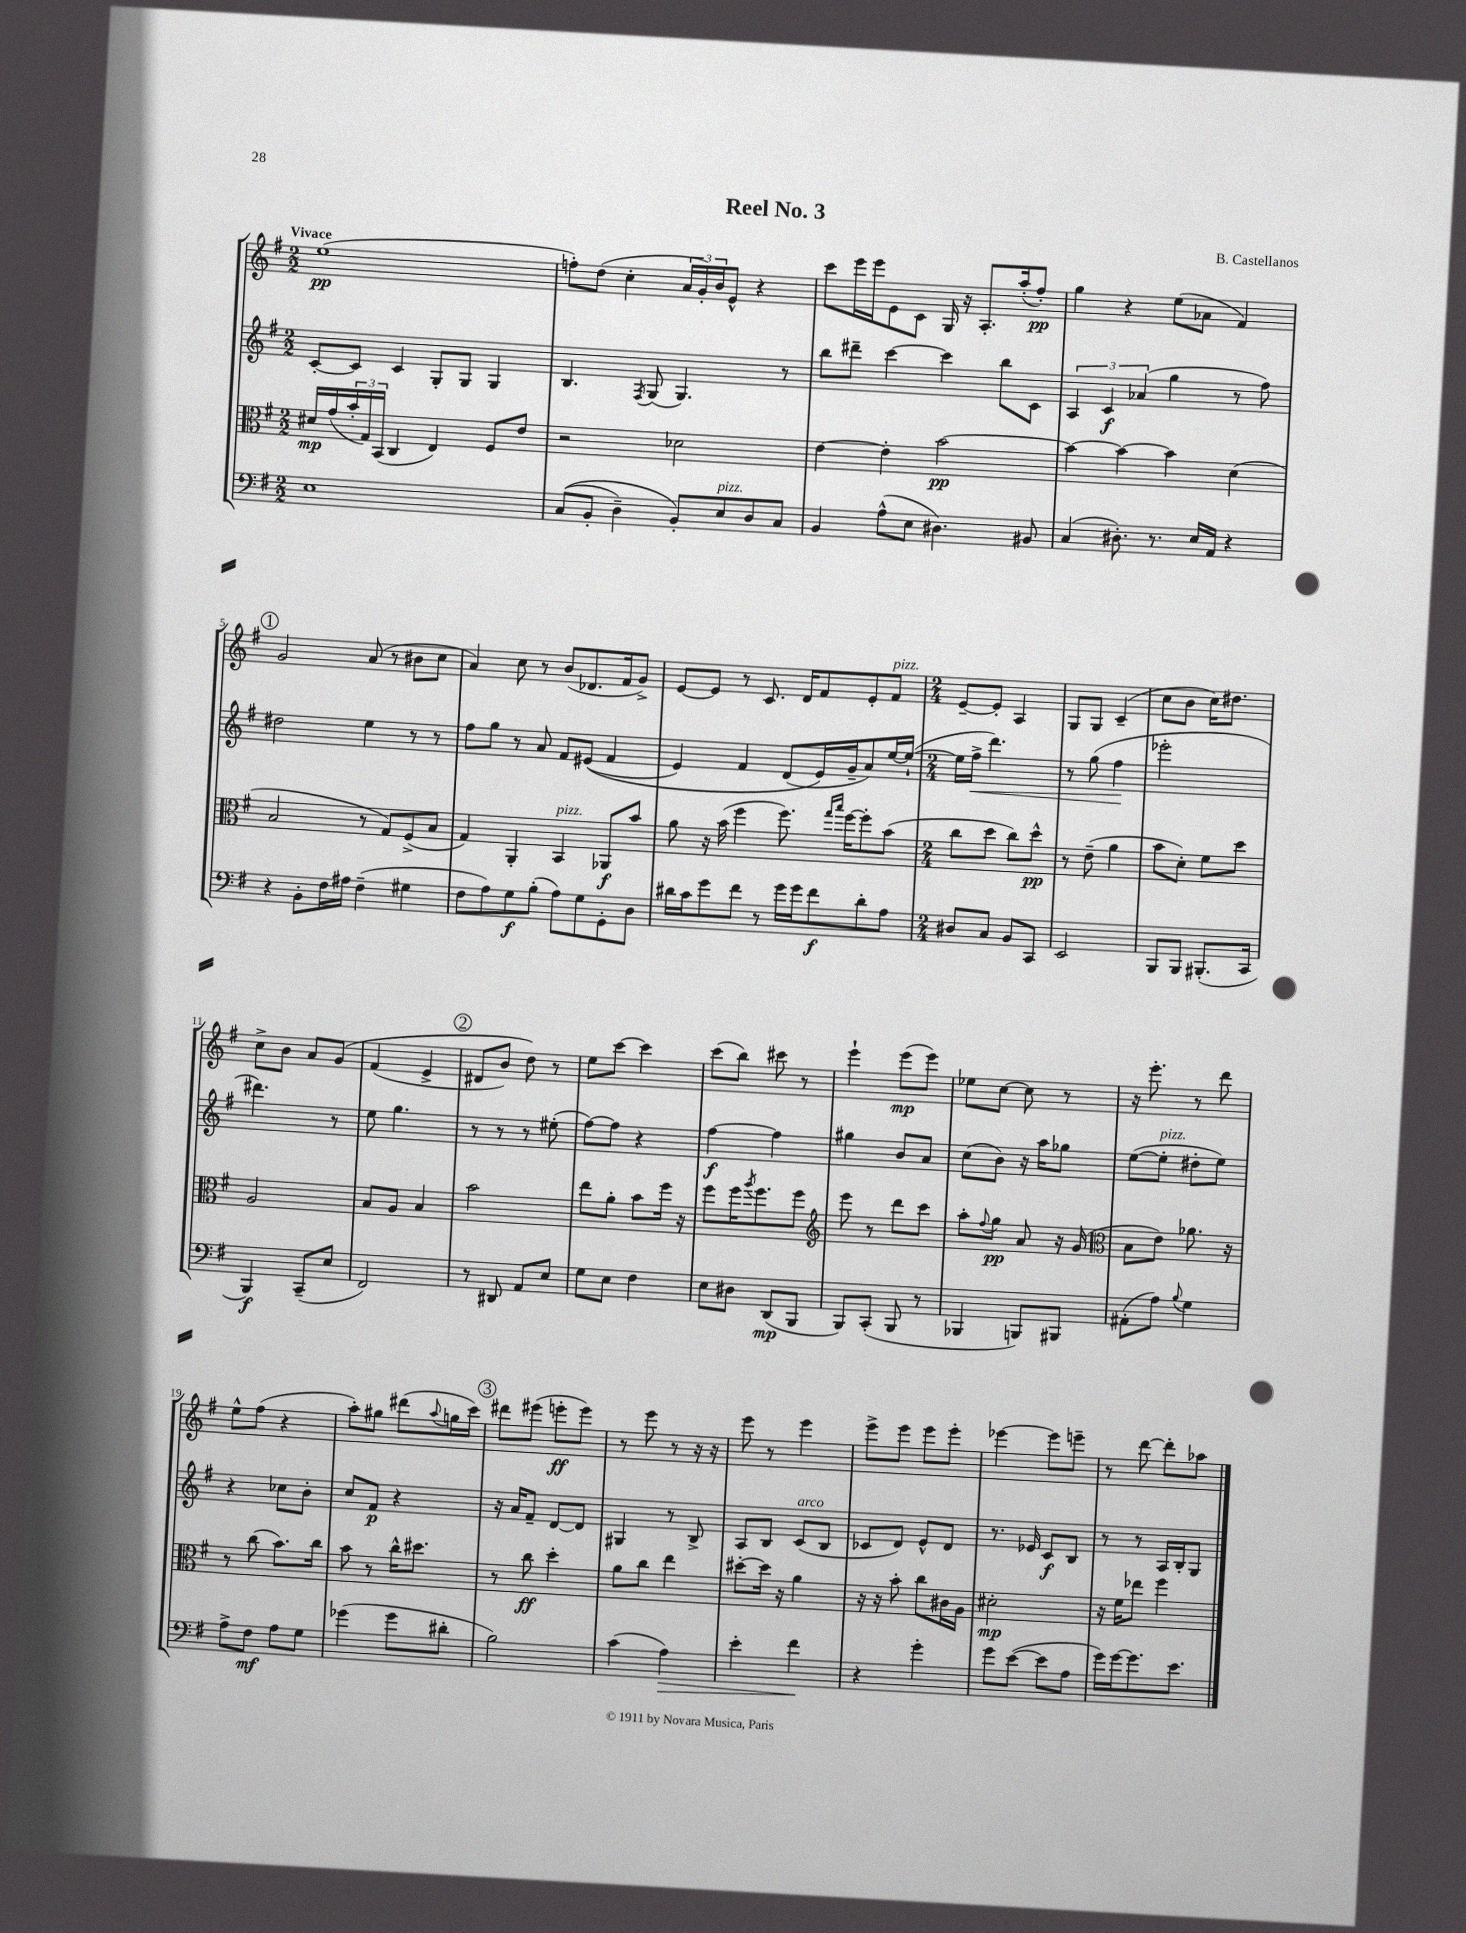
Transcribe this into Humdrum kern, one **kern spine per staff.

**kern	**kern	**kern	**kern
*staff4	*staff3	*staff2	*staff1
*clefF4	*clefC3	*clefG2	*clefG2
*k[f#]	*k[f#]	*k[f#]	*k[f#]
*M2/2	*M2/2	*M2/2	*M2/2
1E	16d#	[8c'	(1ee
.	(16g	.	.
.	24b'	8c]	.
.	24G)	.	.
.	(24BB	.	.
.	4C	4c	.
.	4E)	8G'	.
.	.	8G	.
.	8F#	4G	.
.	8e	.	.
=	=	=	=
&((8C	2r	4.B	8ff')
8BB'	.	.	(8dd
4D~)	.	.	4cc'
.	.	8qF#	.
.	.	(8G	.
8BB'&)	2d-	4.G)	24a
.	.	.	24g')
.	.	.	24b
8E	.	.	8e^^
8D	.	.	4r
8C	.	8r	.
=	=	=	=
4BB	[4e	8bb	8ccc
.	.	8ddd#~	16eee
.	.	.	16eee
(8A^^	4e']	[4ccc	8e
8E	.	.	8c
4.D#)	[2b	4ccc]	16G
.	.	.	16r
.	.	.	8.A'
.	.	8bb	.
.	.	.	(16aa'
8BB#	.	8c	8ff#')
=	=	=	=
(4C	4b_	6A	4gg
.	.	6c	.
8.D#')	4b_	.	4r
.	.	(6a-	.
8.r	.	.	.
.	4b]	4gg	(8ee
16E	.	.	8a-
16AA	.	.	.
4r	(4d	8r	4f#)
.	.	8ff#)	.
=	=	=	=
4r	2B	2dd#	2g
8BB'	.	.	.
16F#	.	.	.
16A#	.	.	.
(4F#~	8r	4ee	(8a
.	8G)	.	8r
4G#	(8F#^	8r	8b#
.	8B	8r	8cc
=	=	=	=
8F#	4G)	8ff#	4a)
8A)	.	8gg	.
8G	4AA'	8r	8cc
(8B'	.	8a	8r
8A)	4BB	8f#	(8b
8G	.	&((8e#	8.d-
8GG'	8AA-	4f#	.
.	.	.	16f#
8D	8b	.	8g^)
=	=	=	=
16d#	8a	4e)	[8e
16c	.	.	.
8g	16r	.	8e]
.	(16b	.	.
8f#	4ff#	4f#	8r
8r	.	.	8.c
16g	8.ff#)	(8d	.
16g	.	.	16d
8f#	.	16e&)	8f#
.	16qqgg	.	.
.	16qqbb	.	.
.	[16ff#	16g~	.
8d#'	8ff#']	8a)	8e'
8A	(8b	[16ee	8f#
.	.	(16ee`_	.
=	=	=	=
*M2/4	*M2/4	*M2/4	*M2/4
8D#	8cc	16ee]	[8e~
.	.	16ff#^	.
8C	8dd	4.ddd)	8e']
8BB	8cc)	.	4A
8CC	8dd^^	.	.
=	=	=	=
2EE	8r	8r	8G
.	(8e~	(8gg	8G
.	4a	4ff#	(4c~
=	=	=	=
8BBB	8b	2eee-'	8cc
8BBB	8d')	.	8b
(8.BBB#'	8f#	.	16cc)
.	.	.	8.dd#
.	8dd	.	.
16CC	.	.	.
=	=	=	=
4BBB)	2A	4.ddd#)	8cc^
.	.	.	8b
(8CC~	.	.	8a
8E	.	8r	&(8g
=	=	=	=
2FF#)	8B	8ee	(4f#
.	8A	4.gg	.
.	4B	.	4e^
=	=	=	=
8r	2b	8r	8d#
8DD#	.	8r	8b)
8AA	.	8r	8dd&)
8E	.	(8ee#'	8r
=	=	=	=
8G	8ee	[8ff#)	8ee
8E	8a'	8ff#]	[8ccc
4F#	8b	4r	4ccc]
.	16ff#	.	.
.	16r	.	.
=	=	=	=
8E	8ff#	[4ff#	(8ccc
8D#	16ff#	.	8bb)
.	8qaa	.	.
.	8.ff#	.	.
(8DD	.	4ff#]	8ccc#
8BBB	8ff#	.	8r
=	=	=	=
*	*clefG2	*	*
8BBB)	8eee	4gg#	4eee`
(8CC'	8r	.	.
8BBB	8ddd	8b	(8eee
8r	8ccc	8a	8eee)
=	=	=	=
4BBB-	8aa'	(8cc	8ee-
.	8qqff#	.	.
.	8gg	8b)	[8cc
8BBB)	8a	16r	8cc]
.	.	16aa	.
8BBB#	16r	8gg-	8r
.	(16g	.	.
=	=	=	=
*	*clefC3	*	*
(8AA#'	8B	([8ee	16r
.	.	.	8.eee'
8A)	8e)	8ee']	.
8qqB	.	.	.
4G	8.a-	8dd#'	8r
.	.	8ee)	8ddd
.	16r	.	.
=	=	=	=
8A^	8r	4r	8ee^^
8F#	(8cc	.	(8ff#
8A	8.b)	8cc-	4r
8G	.	8b'	.
.	16cc	.	.
=	=	=	=
(4g-	8b	8cc	8aa')
.	8r	8f#	8gg#
8g-	16cc^^	4r	(8ddd#
.	8.dd#	.	.
.	.	.	8qqaa
8d#'	.	.	16gg
.	.	.	16ccc)
=	=	=	=
2B)	8r	16r	8ddd#
.	.	16a	.
.	8cc	8f#~	(8eee#
.	4dd'	[8d	8eee'
.	.	8d]	8eee)
=	=	=	=
(4c	8a	4G#	8r
.	8cc	.	8eee
4A)	4ee	8r	8r
.	.	8B^	16r
.	.	.	16r
=	=	=	=
4e'	[8dd#'	8A	8eee
.	16dd#]	8B	8r
.	16r	.	.
4f#	4a	(8c	4eee
.	.	8B	.
=	=	=	=
4r	16r	8c-	8eee^
.	16r	.	.
.	8b'	8d)	8eee
4g'	8cc	8e^^	8eee
.	16c#	8d	8eee'
.	16A	.	.
=	=	=	=
8g	2d#'	8.r	[4eee-
([8e	.	.	.
.	.	16e-	.
8e]	.	8c	8eee-]
8A	.	8B	8eee~
=	=	=	=
16g)	16r	8r	8r
[16g	16f#	.	.
8.g]	8ee-	8r	[8ddd
.	4ff#	16A	8ddd']
8.e	.	16B'	.
.	.	8G	8aa-
==	==	==	==
*-	*-	*-	*-
